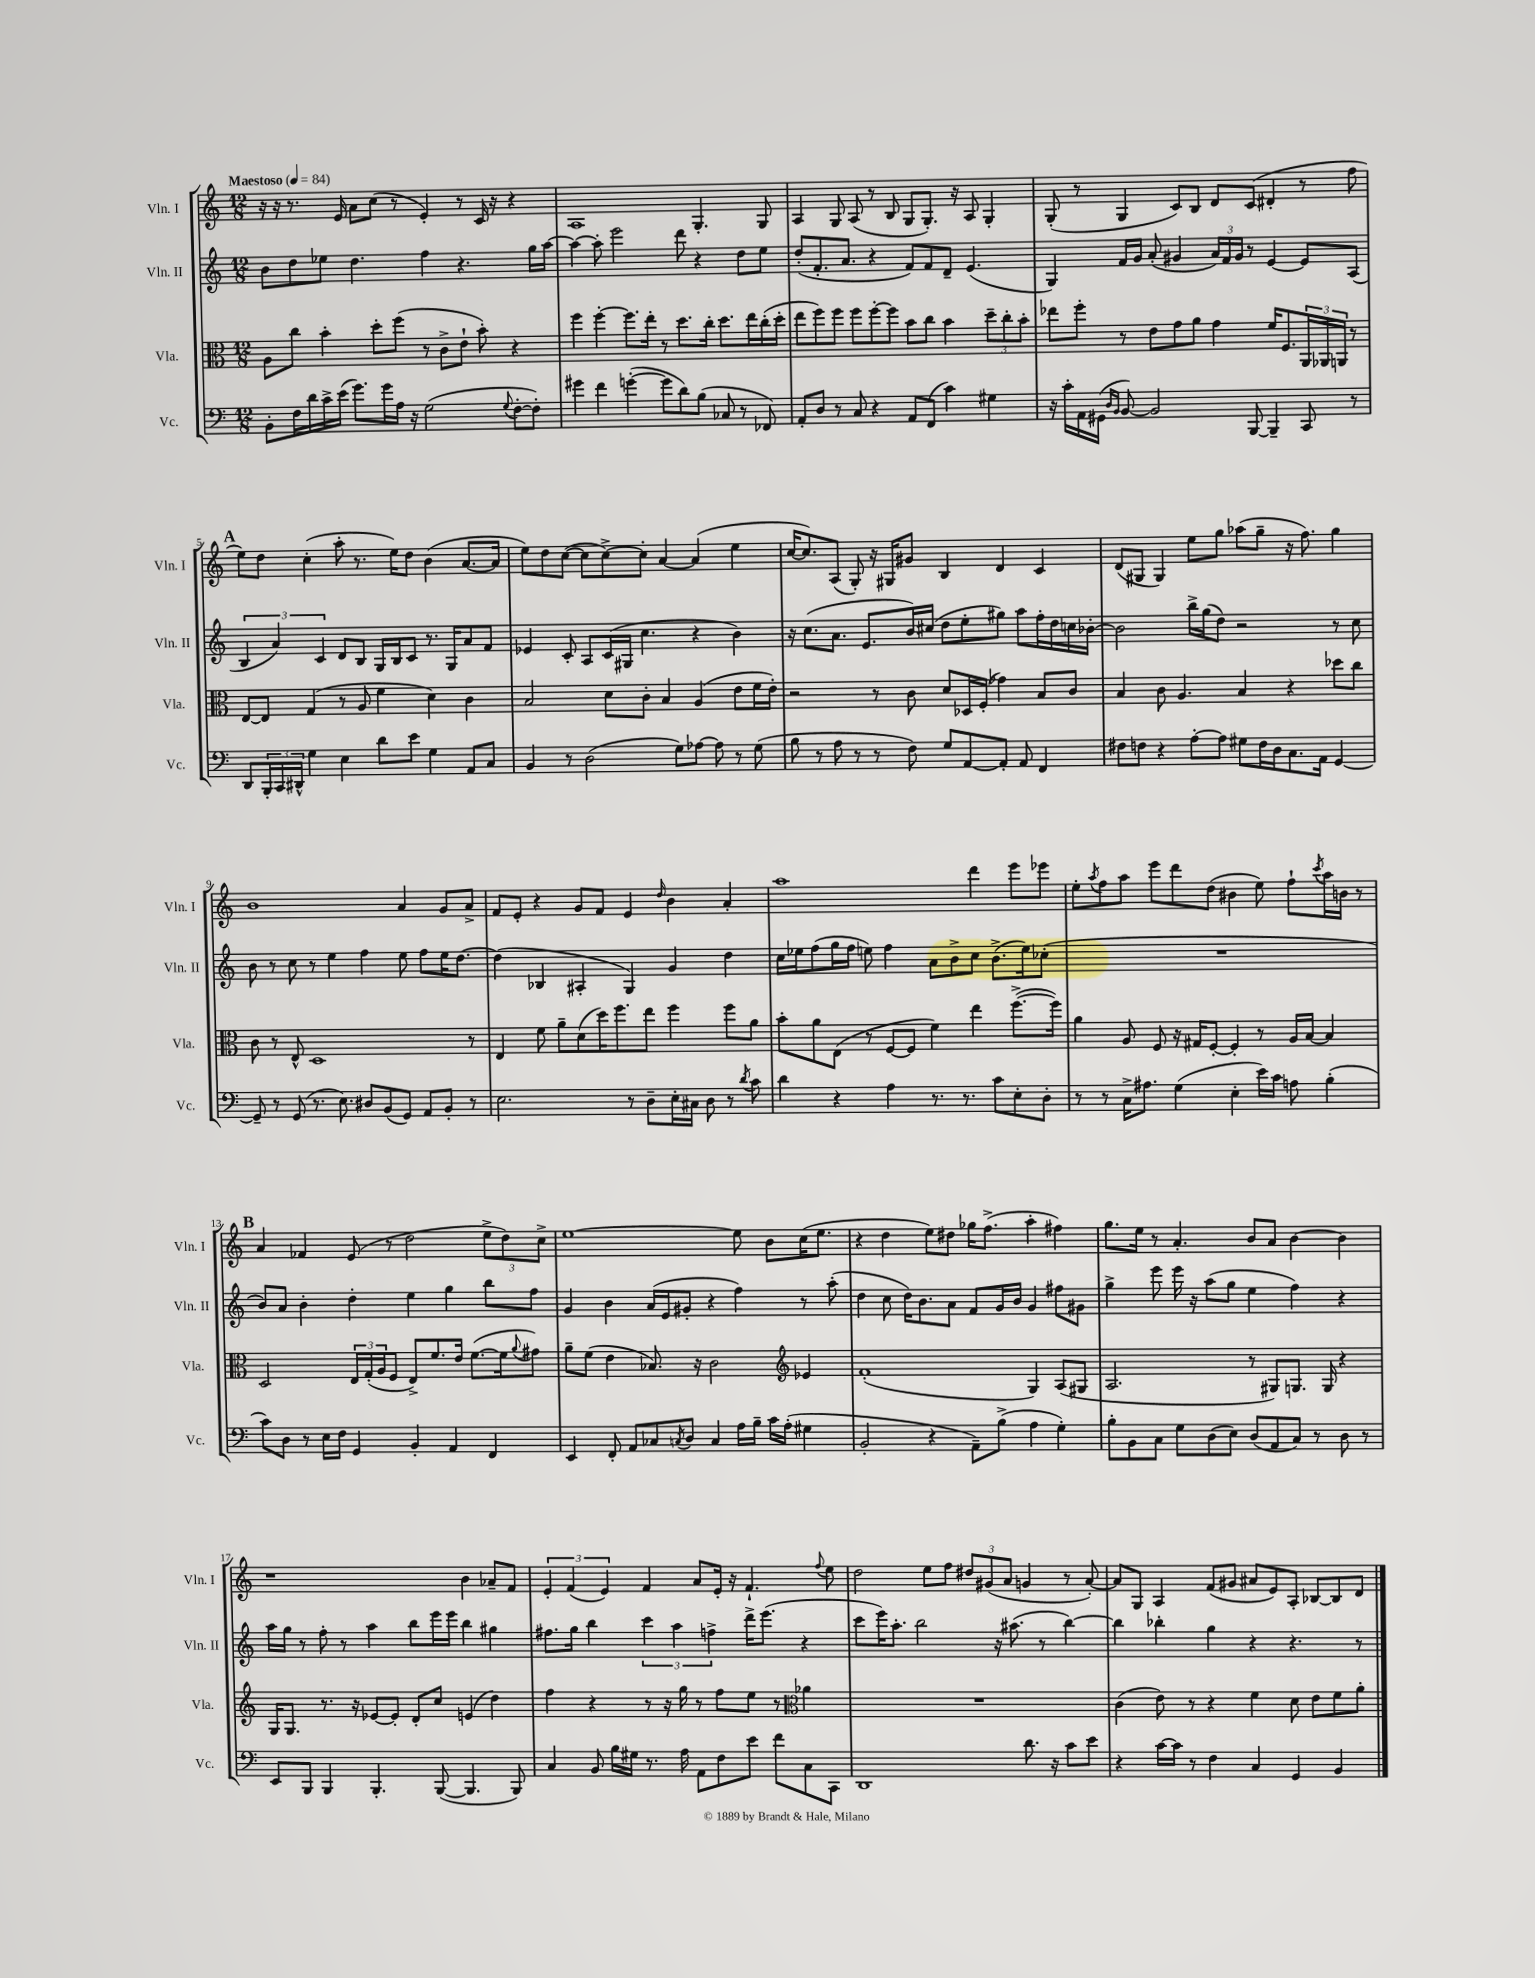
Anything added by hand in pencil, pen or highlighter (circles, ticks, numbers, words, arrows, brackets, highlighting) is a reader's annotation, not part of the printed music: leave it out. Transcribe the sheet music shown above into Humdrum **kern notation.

**kern	**kern	**kern	**kern
*staff4	*staff3	*staff2	*staff1
*clefF4	*clefC3	*clefG2	*clefG2
*k[]	*k[]	*k[]	*k[]
*M12/8	*M12/8	*M12/8	*M12/8
*MM84	*MM84	*MM84	*MM84
8BB'	8A	8b	16r
.	.	.	16r
16F	8cc	8dd	8.r
16d	.	.	.
16c^	4b'	8ee-	.
(16e	.	.	16e
8.g)	.	4.dd	8a
.	8dd'	.	(8cc
16g	.	.	.
16A	(8ff	.	8r
16r	.	.	.
(2G	8r	4ff	4e')
.	8c^	.	.
.	8e`	4.r	8r
.	8b')	.	16c
.	.	.	16r
8qqG	.	.	.
[8F'	4r	.	4r
8F'])	.	16gg	.
.	.	[16aa	.
=	=	=	=
4g#	4ff	4aa_	1A
4f	[4ff'	8aa']	.
.	.	2eee	.
([4g'	8.ff]	.	.
.	16ee'	.	.
8g]	8r	.	.
8d)	8.dd	8ddd	.
(8B	.	4r	4.G'
.	16cc'	.	.
8C-	8.dd	.	.
8r	.	8dd	.
.	16ee	.	.
8FF-)	(16cc'	8ee	8G
.	16dd'	.	.
=	=	=	=
8AA'	8ee	(8dd'	4A
8D	8ff)	8.f'	.
8r	8ff	.	8G
.	.	8.a	.
8C	8ff	.	(8A
4r	[8ff'	4r	8r
.	8ff]	.	8B
8AA	8b	8f)	8G
(8FF	8cc	8f	8.G')
4c)	4b	8d~	.
.	.	.	16r
.	.	(4.e	8A
4G#	12dd~	.	4G'
.	12cc'	.	.
.	12b'	.	.
=	=	=	=
16r	8ee-	4G)	(8G'
16c'	.	.	.
16AA	8ff'	.	8r
(16GG#	.	.	.
16qqD	.	.	.
16qqBB	.	.	.
[8BB)	8r	16f	4G
.	.	16g	.
2BB]	8e	(8a'	.
.	8g	4g#	8c)
.	8a	.	8B
.	4g	24a)	8d
.	.	24f	.
.	.	24g#	.
[8BBB	.	8r	(8c
4BBB~]	16f	[4e	4d#'
.	8.F	.	.
8CC	24AA	8e]	8r
.	24AA-	.	.
.	24AA	.	.
8r	8r	(8A	8ff
=	=	=	=
8DD	[8E	6B	8ee)
24BBB'	8E]	.	8dd
24CC	.	6a)	.
24DD#^^	.	.	.
4G	(4G	.	(4cc'
.	.	6c	.
4E	8r	8d	8aa'
.	8A	8B	8.r
8d	4f	16G	.
.	.	16B	16ee)
8e	.	8c	8dd
4G	4d)	8.r	(4b
.	.	16G	.
8AA	4c	8a	[8.a
8C	.	8f	.
.	.	.	16a]
=	=	=	=
4BB	2B	4e-	8ee)
.	.	.	8dd
8r	.	8c'	([8cc
(2D	.	8A	8cc]
.	8d	(16c	[8cc^)
.	.	16G#	.
.	8c'	4.cc	8cc']
.	4B	.	[4a
8G)	.	.	.
[8A-	(4A	4r	(4a]
8A-]	.	.	.
8r	8e	4b)	4ee
(8G	16f	.	.
.	16e')	.	.
=	=	=	=
8B	2r	16r	[16cc
.	.	(8.cc	8.cc])
8r	.	.	.
8A	.	8.a	(8A
8r	.	.	8G')
.	.	8.e	.
8r	8r	.	16r
.	.	.	16G#
8F)	8c	16b)	8g#
.	.	(16cc#	.
8G	8d	8dd	4B
[8AA	16D-	8ee'	.
.	(16F'	.	.
8AA']	4g-)	8gg#)	4d
8AA	.	8aa	.
4FF	8B	16ff'	4c
.	.	16dd	.
.	8c	16cc	.
.	.	[16b-'	.
=	=	=	=
8F#	4B	2b-]	(8d
8F	.	.	8G#
4r	8c	.	4G#)
.	4.A	.	.
[8A'	.	16bb^	8ee
.	.	(16gg	.
8A]	.	8dd)	8gg
8G#	4B	2r	(8aa-
16F	.	.	8gg~
16D	.	.	.
8.C	4r	.	16r
.	.	.	8.ff)
16AA	.	.	.
[4GG	8dd-	8r	4gg
.	8cc	8cc	.
=	=	=	=
8GG~]	8c	8b	1b
8r	8r	8r	.
(8GG	8E^^	8cc	.
8.r	1D	8r	.
.	.	4ee	.
8.E)	.	.	.
8D#	.	4ff	.
(8BB	.	.	.
8GG)	.	8ee	4a
8AA	.	8ff	.
8BB'	.	16ee	8g
.	.	[8.dd	.
8r	8r	.	8a^
=	=	=	=
2.E	4E	(4dd]	8f
.	.	.	8e'
.	8f	4B-	4r
.	8a~	.	.
.	(8d	4A#'	8g
.	16dd)	.	8f
.	8.ff	.	.
8r	.	4G)	4e
8D~	8ee	.	.
.	.	.	16qqdd
16E'	4ff	4g	4b
16C#	.	.	.
8D	.	.	.
8r	8ff	4dd	4a'
8qd	.	.	.
8c	8a	.	.
=	=	=	=
4d	8b'	16cc	1aa
.	.	16ee-	.
.	8a	(8ff	.
4r	(8E	16gg	.
.	.	16ff	.
.	8r	8ee)	.
4A	[8F	4ff	.
.	8F]	.	.
8.r	4f)	8a	.
.	.	8b^	.
8.r	.	.	.
.	4ee	8cc	4ddd
8c	.	(8.b^	.
8E'	([8.ff^	.	8eee
.	.	16ee)	.
8D'	.	(8cc-'	8eee-
.	16ff])	.	.
=	=	=	=
8r	4a	1.r	8ee'
.	.	.	8qaa
8r	.	.	8ff
16C^	8A	.	8aa
8.A#	.	.	.
.	8F	.	8eee
(4G	16r	.	8ddd
.	16G#	.	.
.	[8F'	.	(8dd
4E'	4F']	.	4b#
16e)	8r	.	8ee)
16c	.	.	.
8A	16A	.	8ff`
.	[16B	.	.
.	.	.	8qccc
(4B'	4B]	.	16aa
.	.	.	16b
.	.	.	8r
=	=	=	=
8c)	2D	8b)	4a
8D	.	8a	.
8r	.	4b'	4f-
16E	.	.	.
16F	.	.	.
4GG	24E	4dd'	(8e
.	(24G'	.	.
.	24A	.	.
.	8F	.	8r
4BB'	8E^)	4ee	2dd
.	8.f	.	.
4AA	.	4gg	.
.	16e	.	.
.	([8.f	.	.
4FF	.	8bb	12ee^
.	16f]	.	.
.	.	.	12dd)
.	8qqa	.	.
.	8g#)	8ff	.
.	.	.	12cc^
=	=	=	=
4EE	8a~	4g	[1ee
.	(8f	.	.
8FF'	4e	4b	.
8AA	.	.	.
8C-	8.B-)	(16a	.
.	.	16e	.
8qC	.	.	.
8D	.	8g#'	.
.	16r	.	.
4C	2c	4r	.
16A	.	4ff)	8ee]
16B~	.	.	.
16c	.	.	8b
(16A'	.	.	.
*	*clefG2	*	*
4G#	4e-	8r	(16cc
.	.	.	8.ee
.	.	(8aa'	.
=	=	=	=
2BB'	(1f'	4dd	4r
.	.	8cc	4dd
.	.	16dd)	.
.	.	8.b	.
4r	.	.	8ee)
.	.	8a	8dd#
8AA~)	.	8f	16gg-
.	.	.	(8.ff^
(8B^	.	16g	.
.	.	16b	.
4A	4G)	4g	4aa'
4G')	(8A	8ff#	4ff#)
.	8G#	8g#	.
=	=	=	=
8B'	2.A	4gg^	8.gg
8BB	.	.	.
.	.	.	16ee
8C	.	8eee	8r
8G	.	16eee	4.a'
.	.	16r	.
(8D	.	(8aa	.
8E)	.	8gg	.
(8D	8r	4ee	8b
8AA	8G#)	.	8a
8C)	8.G	4ff)	[4b
8r	.	.	.
.	16G	.	.
8D	4r	4r	4b]
8r	.	.	.
=	=	=	=
8EE	16G	16aa	1r
.	8.G	16gg	.
8BBB	.	8r	.
4BBB	8.r	8ff'	.
.	.	8r	.
.	16r	.	.
4.BBB'	[8e-	4aa	.
.	8e-']	.	.
.	8d'	8bb	.
([8BBB	8cc	16eee	.
.	.	16eee	.
4.BBB]	(4e	4bb	4b
.	4dd)	4gg#	8a-~
8BBB)	.	.	8f
=	=	=	=
4C	4ff	8.ff#	6e'
.	.	.	(6f
.	.	16gg	.
8BB	4r	4bb	.
.	.	.	6e)
16B	.	.	.
16G#	.	.	.
8.r	8r	6ccc	4f
.	16r	.	.
.	.	6aa	.
16A	16gg	.	.
8AA	8r	.	8a
.	.	6ff^	.
8F	8ff	.	16e'
.	.	.	16r
8e	8ee	16ddd^	4.f`
.	.	(8.eee	.
8f	8r	.	.
*	*clefC3	*	*
8C	4a-	4r	.
.	.	.	8qqff
8CC	.	.	8ee
=	=	=	=
1DD	1.r	8ccc	2dd
.	.	16eee)	.
.	.	8.aa'	.
.	.	2bb	.
.	.	.	8ee
.	.	.	8ff
.	.	.	12dd#
.	.	.	(12g#
.	.	16r	.
.	.	.	12a
.	.	(8.aa#	.
8.d	.	.	4g
.	.	8r	.
16r	.	.	.
8c	.	[4bb)	8r
8e	.	.	[8a')
=	=	=	=
4r	(4c	4bb]	8a]
.	.	.	8G
[16c	8e)	4bb-'	4A
16c]	.	.	.
8r	8r	.	.
4F	4r	4gg	(8f
.	.	.	8g#
4C	4f	4r	8a#
.	.	.	8e)
4GG	8d	4.r	8A'
.	8e	.	[8B-
4BB	8f	.	8B-]
.	8a'	8r	8d
==	==	==	==
*-	*-	*-	*-
